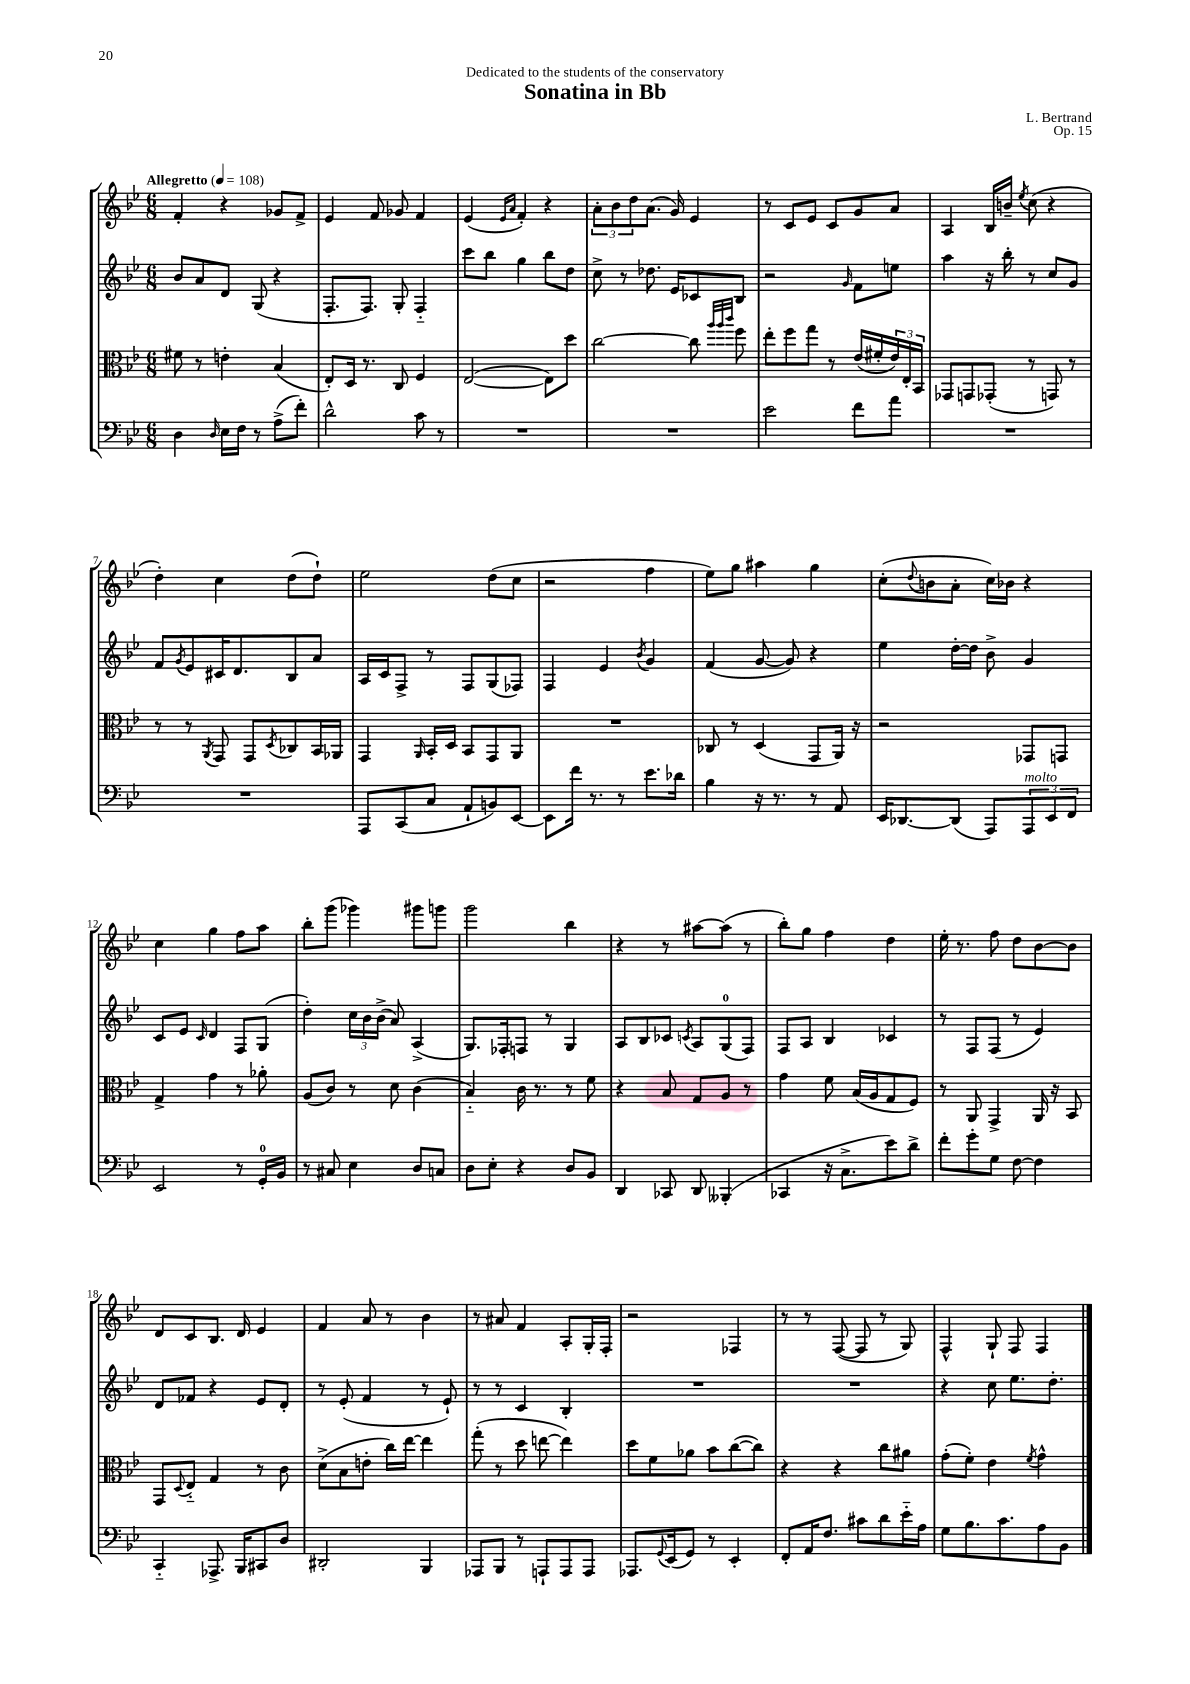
\header { title = "Sonatina in Bb" composer = "L. Bertrand" dedication = "Dedicated to the students of the conservatory" opus = "Op. 15" }
<<
\new StaffGroup <<
\new Staff = "s0" {
    \clef treble \key bes \major \numericTimeSignature \time 6/8 \tempo "Allegretto" 4 = 108
    f'4-. r4 ges'8 f'8-> |
    ees'4 f'8 ges'8 f'4 |
    ees'4( \grace { ees'16 a'16 } f'4-.) r4 |
    \tuplet 3/2 { a'8-. bes'8 d''8 } a'8.( g'16) ees'4 |
    r8 c'8 ees'8 c'8 g'8 a'8 |
    a4 bes16 b'16-- \acciaccatura { ees''8 } c''8( r4 |
    d''4-.) c''4 d''8( d''8-!) |
    ees''2 d''8( c''8 |
    r2 f''4 |
    ees''8) g''8 ais''4 g''4 |
    c''8-.( \appoggiatura { d''8 } b'8 a'8-. c''16) bes'16 r4 |
    c''4 g''4 f''8 a''8 |
    bes''8-. g'''8( ges'''4) gis'''8 g'''8 |
    g'''2 bes''4 |
    r4 r8 ais''8~ ais''8( r8 |
    bes''8-.) g''8 f''4 d''4 |
    ees''16-. r8. f''8 d''8 bes'8~ bes'8 |
    d'8 c'8 bes8. d'16 ees'4 |
    f'4 a'8 r8 bes'4 |
    r8 ais'8 f'4 a8-. g16-. f16-. |
    r2 fes4 |
    r8 r8 f8~( f8 r8 g8) |
    f4-^ g8-! f8 f4 \bar "|." |
}
\new Staff = "s1" {
    \clef treble \key bes \major \numericTimeSignature \time 6/8
    bes'8 a'8 d'8 g8( r4 |
    f8.-. f8.) g8-. f4-_ |
    c'''8 bes''8 g''4 bes''8 d''8 |
    c''8-> r8 des''8. ees'16 ces'8 bes8 |
    r2 \grace { g'16 } f'8 e''8 |
    a''4 r16 bes''16-. r8 c''8 g'8 |
    f'8 \acciaccatura { g'8 } ees'8 cis'16 d'8. bes8 a'8 |
    a16 c'16 f8-> r8 f8 g8( fes8) |
    f4 ees'4 \acciaccatura { bes'8 } g'4 |
    f'4( g'8~ g'8) r4 |
    ees''4 d''16~-. d''16 bes'8-> g'4 |
    c'8 ees'8 \grace { c'16 } d'4 f8 g8( |
    d''4-.) \tuplet 3/2 { c''16 bes'16 bes'16->( } a'8) a4->( |
    g8.) fes16-. f8 r8 g4 |
    a8 bes8 ces'8 \acciaccatura { c'8 } a8 g8-0( f8) |
    f8 a8 bes4 ces'4 |
    r8 f8 f8( r8 ees'4) |
    d'8 fes'8 r4 ees'8 d'8-. |
    r8 ees'8-.( f'4 r8 ees'8-!) |
    r8 r8 c'4 bes4-. |
    R2. |
    R2. |
    r4 c''8 ees''8. d''8.-. \bar "|." |
}
\new Staff = "s2" {
    \clef alto \key bes \major \numericTimeSignature \time 6/8
    fis'8 r8 e'4-. bes4( |
    ees8-.) d16 r8. c8 f4 |
    ees2~( ees8) d''8 |
    c''2~ c''8 \grace { a''32 a''32 c'''32 } f''8 |
    ees''8-. f''8 g''8 r8 ees'16( fis'16-. \tuplet 3/2 { ees'16) ees16-. bes,16 } |
    ges,8 g,8 ges,8-.( r8 g,8) r8 |
    r8 r8 \acciaccatura { a,8 } g,8 g,8 \acciaccatura { d8 } ces8 bes,16 aes,16 |
    g,4 \grace { a,16 } bes,16-. d16 bes,8 g,8 a,8 |
    R2. |
    ces8 r8 d4( g,8 a,16) r16 |
    r2 ges,8 g,8 |
    g4-> g'4 r8 aes'8-. |
    a8( c'8) r8 d'8 c'4( |
    bes4-_) c'16 r8. r8 f'8 |
    r4 bes8 g8 a8 r8 |
    g'4 f'8 bes16( a16 g8 f8) |
    r8 a,8 g,4-> a,16 r16 bes,8 |
    g,8 \appoggiatura { d8 } ees8-_ g4 r8 c'8 |
    d'8->( bes8 e'8-. c''16) ees''16~ ees''4 |
    g''8-.( r8 d''8 e''8~ e''4) |
    d''8 f'8 aes'8 bes'8 c''8~( c''8) |
    r4 r4 c''8 ais'8 |
    g'8-.( f'8-.) ees'4 \acciaccatura { f'8 } g'4-^ \bar "|." |
}
\new Staff = "s3" {
    \clef bass \key bes \major \numericTimeSignature \time 6/8
    d4 \grace { d16 } ees16 f16 r8 a8->( f'8-.) |
    d'2-^ c'8 r8 |
    R2. |
    R2. |
    ees'2 f'8 a'8 |
    R2. |
    R2. |
    a,,8 c,8( c8 a,8-! b,8) ees,8~ |
    ees,8 f'16 r8. r8 ees'8. des'16 |
    bes4 r16 r8. r8 a,8 |
    ees,16 des,8.~ des,8( a,,8) \tuplet 3/2 { a,,8^\markup { \italic "molto" } ees,8 f,8 } |
    ees,2 r8 g,16-0-. bes,16 |
    r8 cis8 ees4 d8 c8 |
    d8 ees8-. r4 d8 bes,8 |
    d,4 ces,8 d,8 beses,,4-.( |
    ces,4 r16 c8.-> ees'8) d'8-> |
    f'8-. g'8-. g8 f8~ f4 |
    c,4-_ aes,,8.-> bes,,16 cis,8 d8 |
    dis,2-. bes,,4 |
    aes,,8 bes,,8 r8 a,,8-! a,,8 a,,8 |
    aes,,8. \appoggiatura { g,8 } ees,16( g,8) r8 ees,4-. |
    f,8-. a,16 f8. cis'8 d'8 ees'16-_ a16 |
    g8 bes8. c'8. a8 bes,8 \bar "|." |
}
>>
>>
